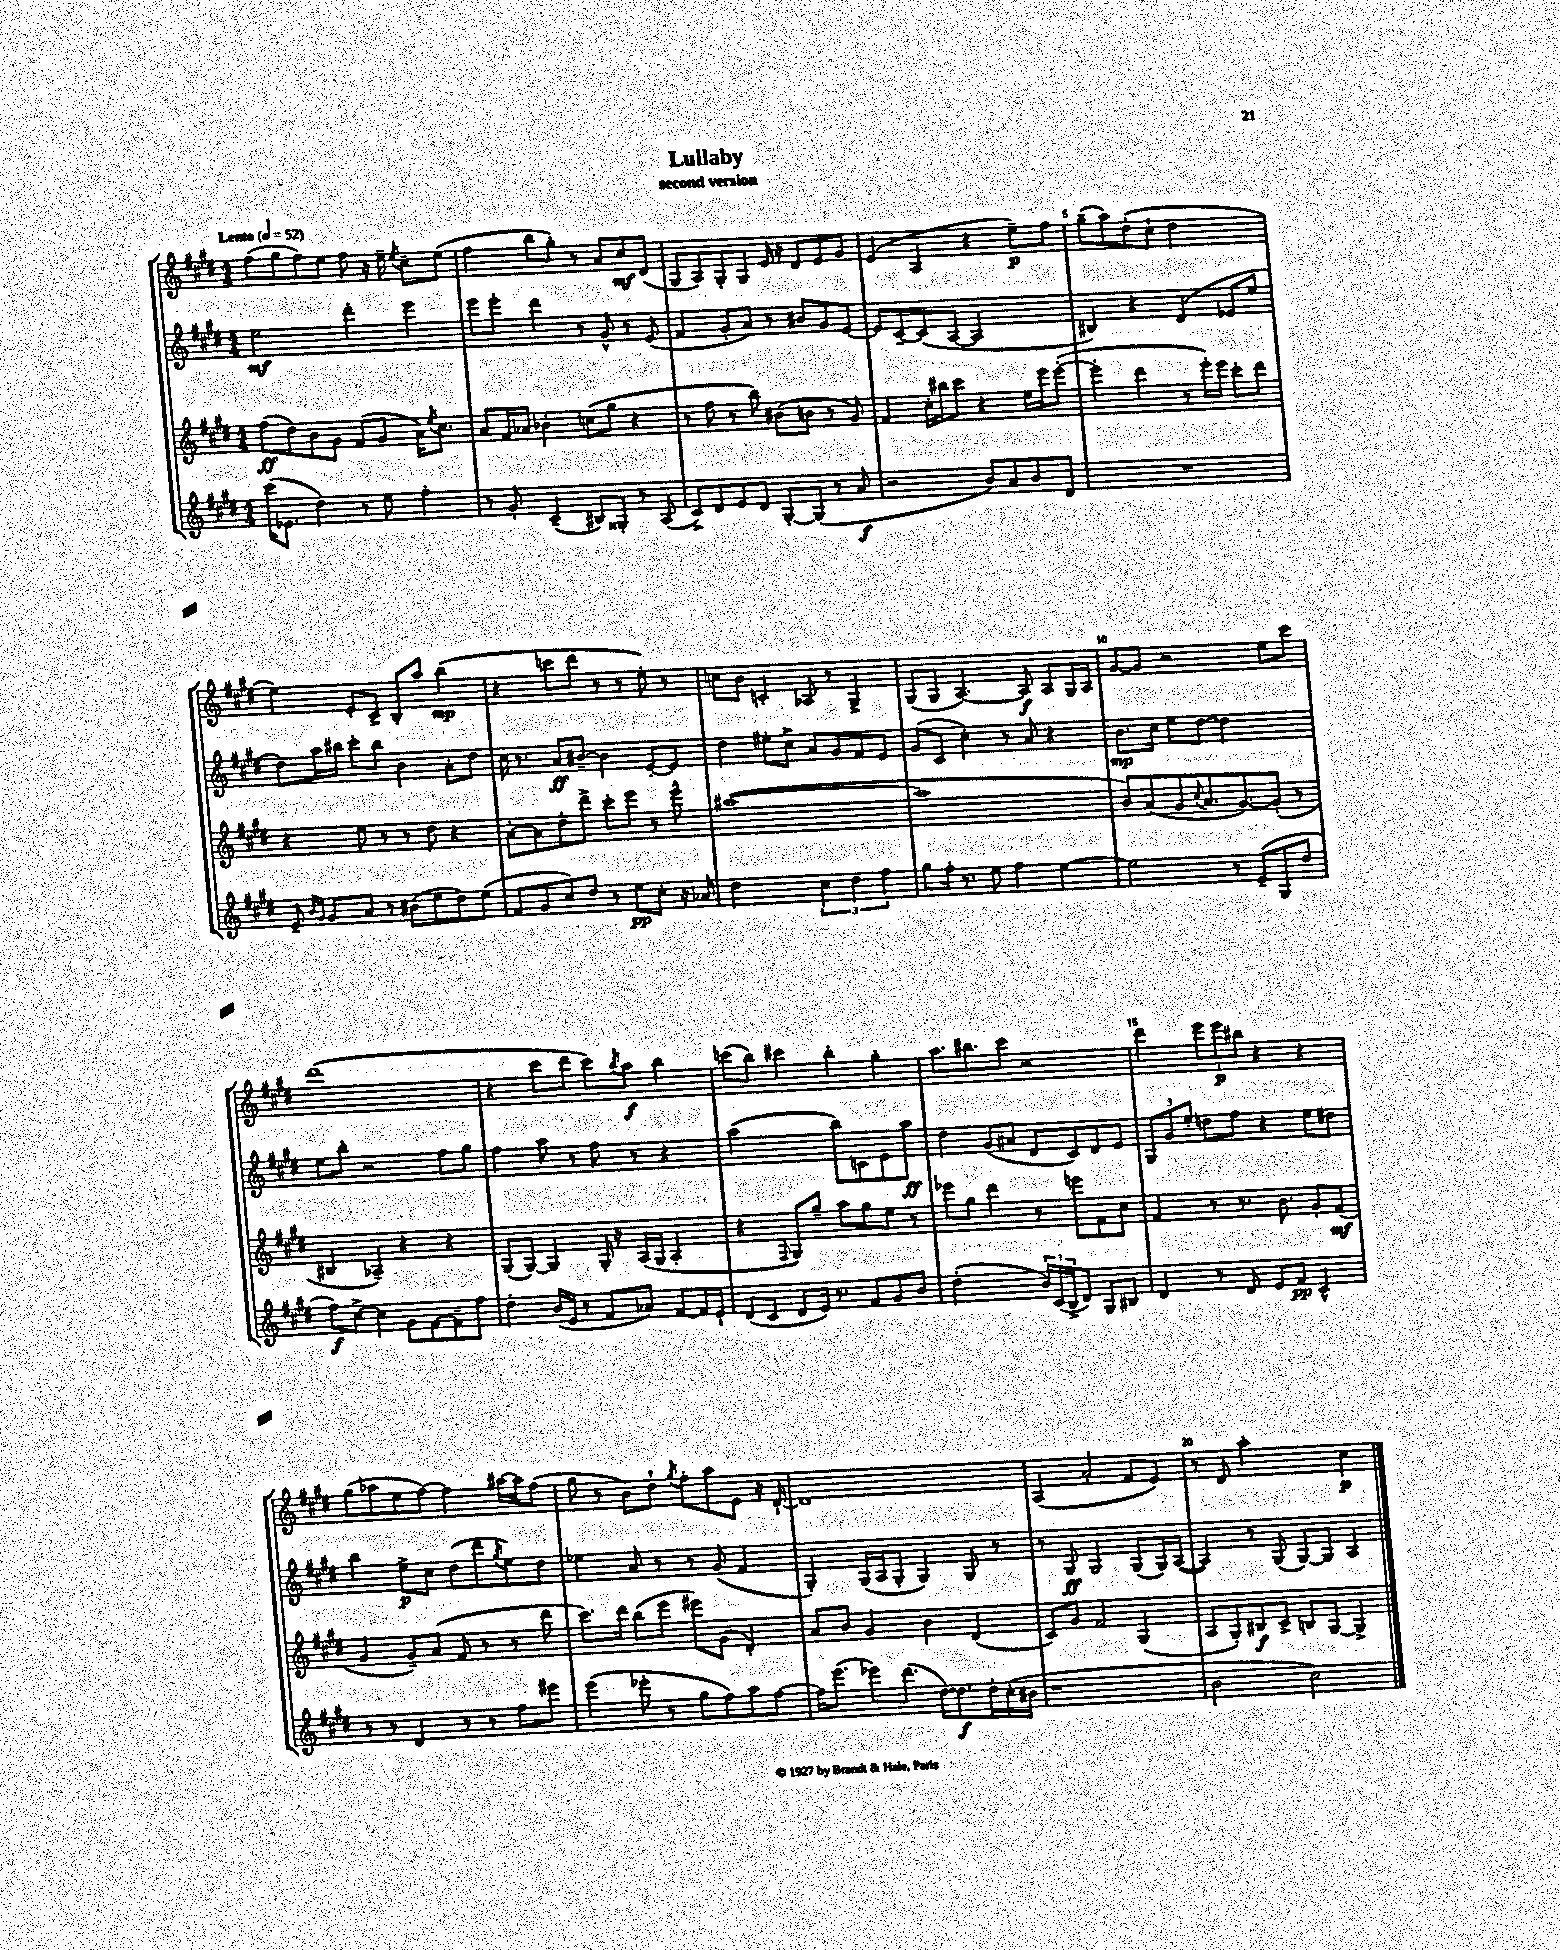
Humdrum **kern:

**kern	**dynam	**kern	**dynam	**kern	**dynam	**kern	**dynam
*part4	*part4	*part3	*part3	*part2	*part2	*part1	*part1
*staff4	*staff4	*staff3	*staff3	*staff2	*staff2	*staff1	*staff1
*clefG2	*	*clefG2	*	*clefG2	*	*clefG2	*
*k[f#c#g#d#]	*	*k[f#c#g#d#]	*	*k[f#c#g#d#]	*	*k[f#c#g#d#]	*
*M4/4	*	*M4/4	*	*M4/4	*	*M4/4	*
*MM52	*	*MM52	*	*MM52	*	*MM52	*
=1	=1	=1	=1	=1	=1	=1	=1
!	!	!	!	!	!	!LO:TX:a:B:t=Lento	!
(16ccc#\KL	.	(8ff#\L	ff	2ee\	mf	(8ff#\L	.
8.e-X\J	.	.	.	.	.	.	.
.	.	8dd#\)	.	.	.	8gg#\	.
4dd#\)	.	8b\	.	.	.	8ff#\)	.
.	.	8g#\J	.	.	.	8ee\J	.
8r	.	(8f#/L	.	4ddd#'\	.	8ff#\	.
8ee\	.	8g#/J	.	.	.	16r	.
.	.	.	.	.	.	16ee~\	.
.	.	.	.	.	.	8qee/	.
4ff#'\	.	16a\KL)	.	4eee\	.	8cc#~\L	.
.	.	8qee/	.	.	.	.	.
.	.	8.cc#\J	.	.	.	.	.
.	.	.	.	.	.	(8ee\J	.
=2	=2	=2	=2	=2	=2	=2	=2
8r	.	8a/L	.	8eee\L	.	4ff#\	.
8g#'/	.	16f#/L	.	8eee'\J	.	.	.
.	.	16a-X/JJ	.	.	.	.	.
(4c#~/	.	4b-X'\	.	4ddd#\	.	8bb\L	.
.	.	.	.	.	.	8gg#'\J)	.
8B#X/L)	.	(8ccn\L	.	8r	.	8r	.
8G##X'/J	.	8gg#\J	.	8g#^^/	.	8a/L	.
8r	.	4r	.	8r	.	8cc#/	mf
(8A/	.	.	.	(8e/	.	(8d#/J	.
=3	=3	=3	=3	=3	=3	=3	=3
8c#^/L)	.	8r	.	4f#/	.	8G#/L	.
8d#/	.	8ff#\	.	.	.	8A/)	.
8e/	.	8r	.	8g#'/L	.	8G#'/	.
8d#/J	.	8bb\)	.	8a/J)	.	8G#/J	.
[8G#'/L	.	(8b#X\L	.	8r	.	16e/	.
.	.	.	.	.	.	16r	.
(8G#/J]	.	8bn\J	.	8b#X/L	.	8d#/L	.
8r	.	8r	.	8g#/	.	8e/	.
8a/	f	8g#/)	.	[8e/J	.	8g#/J	.
=4	=4	=4	=4	=4	=4	=4	=4
2r	.	4f#/	.	8e/L]	.	(4e/	.
.	.	.	.	[8c#~/	.	.	.
.	.	16cc#'\LL	.	(8c#/]	.	4A/	.
.	.	16bb#X\J	.	.	.	.	.
.	.	8ccc#\J	.	[8A/J	.	.	.
8b/L)	.	4r	.	2A/]	.	4r	.
8a/	.	.	.	.	.	.	.
8b/	.	16ee\LL	.	.	.	8ee~\L)	p
.	.	16eee\J	.	.	.	.	.
8d#/J	.	([8eee'\J	.	.	.	8ff#\J	.
=5	=5	=5	=5	=5	=5	=5	=5
1r	.	4eee'\]	.	4B#X/)	.	(8gg#~\L	.
.	.	.	.	.	.	8aa\)	.
.	.	4ddd#\	.	4r	.	(8dd#'\	.
.	.	.	.	.	.	8cc#`\J	.
.	.	8r	.	(4d#/	.	2dd#\	.
.	.	16eee'\LL)	.	.	.	.	.
.	.	16eee\JJ	.	.	.	.	.
.	.	8ccc#'\L	.	8e-X/L	.	.	.
.	.	8ddd#\J	.	8ee/J	.	.	.
!!LO:LB:g=z
=6	=6	=6	=6	=6	=6	=6	=6
8e~/	.	4r	.	8dd#\L)	.	4ee\)	.
16qqb/LL	.	.	.	.	.	.	.
16qqg#/JJ	.	.	.	.	.	.	.
8g#/L	.	.	.	16aa\L	.	.	.
.	.	.	.	16bb#X\JJ	.	.	.
8a/J	.	8ee\	.	8ccc#'\L	.	8e'/L	.
8r	.	8r	.	8bb#\J	.	8c#^/J	.
(8b#X\L	.	8r	.	4b\	.	8B'/L	.
8ee\	.	8dd#\	.	.	.	8aa/J	.
8dd#\)	.	4r	.	8a'\L	.	(4bb\	mp
(8ee\J	.	.	.	8dd#\J	.	.	.
=7	=7	=7	=7	=7	=7	=7	=7
8f#/L	.	[8a'\L	.	16cc#\	.	4r	.
.	.	.	.	8.r	.	.	.
8g#/	.	8a\]	.	.	.	.	.
8cc#/)	.	8dd#'\	.	8a/L	ff	8cccn\L	.
8dd#/J	.	8ddd#^\J	.	[8b#X~/J	.	8ddd#\J	.
8r	.	8ccc#'\L	.	4b#\]	.	8r	.
8ee\L	pp	8eee\J	.	.	.	8r	.
8cc#'\J	.	8r	.	[8e'/L	.	8ee'\)	.
16r	.	8eee^^\	.	8e/J]	.	8r	.
16a-X/	.	.	.	.	.	.	.
=8	=8	=8	=8	=8	=8	=8	=8
2dd#\	.	([1aa#X	.	4dd#\	.	8ccn\L	.
.	.	.	.	.	.	8b\J	.
.	.	.	.	8ee#X'\L	.	4cn'/	.
.	.	.	.	8cc#^\J	.	.	.
6cc#\	.	.	.	8a/L	.	8A-X/	.
.	.	.	.	8g#/	.	8r	.
6dd#\	.	.	.	.	.	.	.
.	.	.	.	8f#/	.	4G#^/	.
6ff#\	.	.	.	.	.	.	.
.	.	.	.	8e/J	.	.	.
=9	=9	=9	=9	=9	=9	=9	=9
8gg#\L	.	1aa#]	.	(8g#/L	.	(8G#/L	.
16ff#'\Jk	.	.	.	8c#/J	.	8G#/J	.
8.r	.	.	.	.	.	.	.
.	.	.	.	4cc#'\)	.	[4.A/)	.
8ee\	.	.	.	.	.	.	.
4ff#\	.	.	.	8r	.	.	.
.	.	.	.	8a/	.	8A/]	f
[4ee\	.	.	.	4r	.	8A/L	.
.	.	.	.	.	.	16G#/L	.
.	.	.	.	.	.	16A/JJ	.
=10	=10	=10	=10	=10	=10	=10	=10
2ee\]	.	8b/L)	.	8.b\L	mp	[8g#/L	.
.	.	(8a/	.	.	.	8g#/J]	.
.	.	.	.	16cc#\Jk	.	.	.
.	.	8g#/	.	8ee\L	.	2r	.
.	.	8qqcc#/	.	.	.	.	.
.	.	8.a/	.	[8dd#\J	.	.	.
8r	.	.	.	2dd#\]	.	.	.
.	.	[8.g#/)	.	.	.	.	.
(8e~/L	.	.	.	.	.	.	.
8G#/	.	(8g#'/J]	.	.	.	8ee\L	.
8dd#/J	.	8r	.	.	.	8ccc#\J	.
!!LO:LB:g=z
=11	=11	=11	=11	=11	=11	=11	=11
8ff#\L)	f	4B#X/	.	8ee\L	.	(1ddd#	.
[8cc#^\J	.	.	.	8bb'\J	.	.	.
4cc#\]	.	4A-X~/)	.	2r	.	.	.
8g#\L	.	4r	.	.	.	.	.
[8f#\	.	.	.	.	.	.	.
8f#~\]	.	4r	.	8ff#\L	.	.	.
8ff#\J	.	.	.	8gg#\J	.	.	.
=12	=12	=12	=12	=12	=12	=12	=12
4dd#'\	.	(8G#/L	.	4ff#\	.	4r	.
.	.	[8G#/J)	.	.	.	.	.
(16b/LL	.	4G#/]	.	8aa\	.	8ccc#\L	.
16e/JJ	.	.	.	.	.	.	.
8r	.	.	.	8r	.	8ddd#\J	.
8f#/L	.	16G#'/	.	8ff#\	.	8ccc#\L)	.
.	.	16r	.	.	.	.	.
.	.	.	.	.	.	8qbb/	.
8a-X/J)	.	(16A/LL	.	8r	.	8aa\J	f
.	.	16G#/JJ	.	.	.	.	.
[8f#/L	.	4A'/	.	4r	.	4bb\	.
16f#/L]	.	.	.	.	.	.	.
16e`/JJ	.	.	.	.	.	.	.
=13	=13	=13	=13	=13	=13	=13	=13
(8d#/L	.	4r	.	(2aa\	.	(8cccn\L	.
8c#/J	.	.	.	.	.	8bb\J)	.
.	.	8qqF#/	.	.	.	.	.
8d#/L	.	8G#/L)	.	.	.	4ccc#X\	.
16e/Jk)	.	8gg#~/J	.	.	.	.	.
8.r	.	.	.	.	.	.	.
.	.	8aa\L	.	8bb\L)	.	4bb'\	.
8f#/L	.	8gg#\	.	8cn\	.	.	.
8g#/	.	8ee\J	.	8e\	.	4gg#'\	.
8b/J	.	8r	.	8aa\J	ff	.	.
=14	=14	=14	=14	=14	=14	=14	=14
(2dd#'\	.	8eee-X\L	.	4dd#\	.	8.aa\L	.
.	.	8gg#\J	.	.	.	.	.
.	.	.	.	.	.	8.bb#X\	.
.	.	4ddd#\	.	(8g#/L	.	.	.
.	.	.	.	8a#X/J	.	8ccc#\J	.
24b/LL)	.	8r	.	8d#/L	.	2r	.
(24c#/	.	.	.	.	.	.	.
24B^/J	.	.	.	.	.	.	.
8d#/J)	.	8eeen\L	.	8c#/)	.	.	.
8G#/L	.	8f#\	.	8d#/	.	.	.
8B#X/J	.	8cc#\J	.	8e/J	.	.	.
=15	=15	=15	=15	=15	=15	=15	=15
4d#/	.	4f#/	.	12G#/L	.	4ddd#\	.
.	.	.	.	12g#/	.	.	.
.	.	.	.	12ee'/J	.	.	.
8r	.	8r	.	8ddn\L	.	12eee\L	.
.	.	.	.	.	.	12eee\	p
8d#/	.	8.r	.	8ff#\J	.	.	.
.	.	.	.	.	.	12bb#X\J	.
8e/L	.	.	.	4r	.	4r	.
.	.	8.b\	.	.	.	.	.
8f#/J	pp	.	.	.	.	.	.
4c#^^/	.	8g#'/L	.	8ee\L	.	4r	.
.	.	(8f#/J	mf	8dd#X\J	.	.	.
!!LO:LB:g=z
=16	=16	=16	=16	=16	=16	=16	=16
8r	.	4g#/	.	4bb\	.	(8gg#\L	.
8r	.	.	.	.	.	8aa-X\	.
4d#/	.	8g#~/L)	.	8ee^\L	p	8ee\	.
.	.	(8a/J	.	8cc#\J	.	[8ff#\J)	.
8r	.	8f#/	.	(8dd#\L	.	4ff#\]	.
8r	.	8r	.	8ddd#\	.	.	.
.	.	.	.	8qgg#/	.	.	.
8ff#\L	.	8r	.	8ee\)	.	[16aa#X\LL	.
.	.	.	.	.	.	16aa#\J]	.
8eee#X\J	.	8ddd#\	.	8dd#\J	.	(8ff#\J	.
=17	=17	=17	=17	=17	=17	=17	=17
(4eee\	.	8.ccc#\L)	.	4ee-X\	.	8gg#\	.
.	.	.	.	.	.	8r	.
.	.	16ddd#\Jk	.	.	.	.	.
8eee-X'\	.	(8bb\L	.	8a/	.	8b\L)	.
8r	.	8eee\J	.	8r	.	8dd#`\J	.
.	.	.	.	.	.	8qgg#/	.
8gg#\L	.	8eee#X\L)	.	8r	.	8ff#'\L	.
8ff#\)	.	(8g#\J	.	(8g#/	.	8aa\	.
8aa\	.	4d#'/)	.	4f#/	.	8e\J	.
[8ff#\J	.	.	.	.	.	16r	.
.	.	.	.	.	.	[16d#`/	.
=18	=18	=18	=18	=18	=18	=18	=18
16ff#\KL]	.	8a/L	.	4G#'/)	.	1d#]	.
(8.eee\J	.	.	.	.	.	.	.
.	.	8b/J	.	.	.	.	.
8eee-X\L)	.	4g#/	.	(16G#/LL	.	.	.
.	.	.	.	16A/J	.	.	.
(8.ddd#\J	.	.	.	8G#'/J	.	.	.
.	.	4b\	.	4G#/)	.	.	.
[16dd#\KL)	.	.	.	.	.	.	.
8.dd#\]	f	.	.	.	.	.	.
.	.	(4d#/	.	8G#/	.	.	.
16dd#'\L	.	.	.	.	.	.	.
(16cc#'\	.	.	.	8r	.	.	.
16b#X\JJ	.	.	.	.	.	.	.
=19	=19	=19	=19	=19	=19	=19	=19
1r	.	8c#/L)	.	8r	.	(4A/	.
.	.	8g#/J	.	8G#/	ff	.	.
.	.	2f#/	.	2G#/	.	2a'/	.
.	.	(4G#/	.	(8G#/L	.	8f#/L	.
.	.	.	.	16G#/L)	.	8e/J)	.
.	.	.	.	([16A/JJ	.	.	.
=20	=20	=20	=20	=20	=20	=20	=20
2b\	.	8A/L	.	4A/])	.	8r	.
.	.	8G#'/)	.	.	.	8d#/	.
.	.	8B#X/	f	8r	.	2aa'\	.
.	.	8c#^/J	.	(8G#/	.	.	.
2cc#\)	.	8Bn/L	.	[8G#/L)	.	.	.
.	.	[8G#/J	.	8G#/J]	.	.	.
.	.	4G#^/]	.	4A/	.	4cc#\	p
==	==	==	==	==	==	==	==
*-	*-	*-	*-	*-	*-	*-	*-
